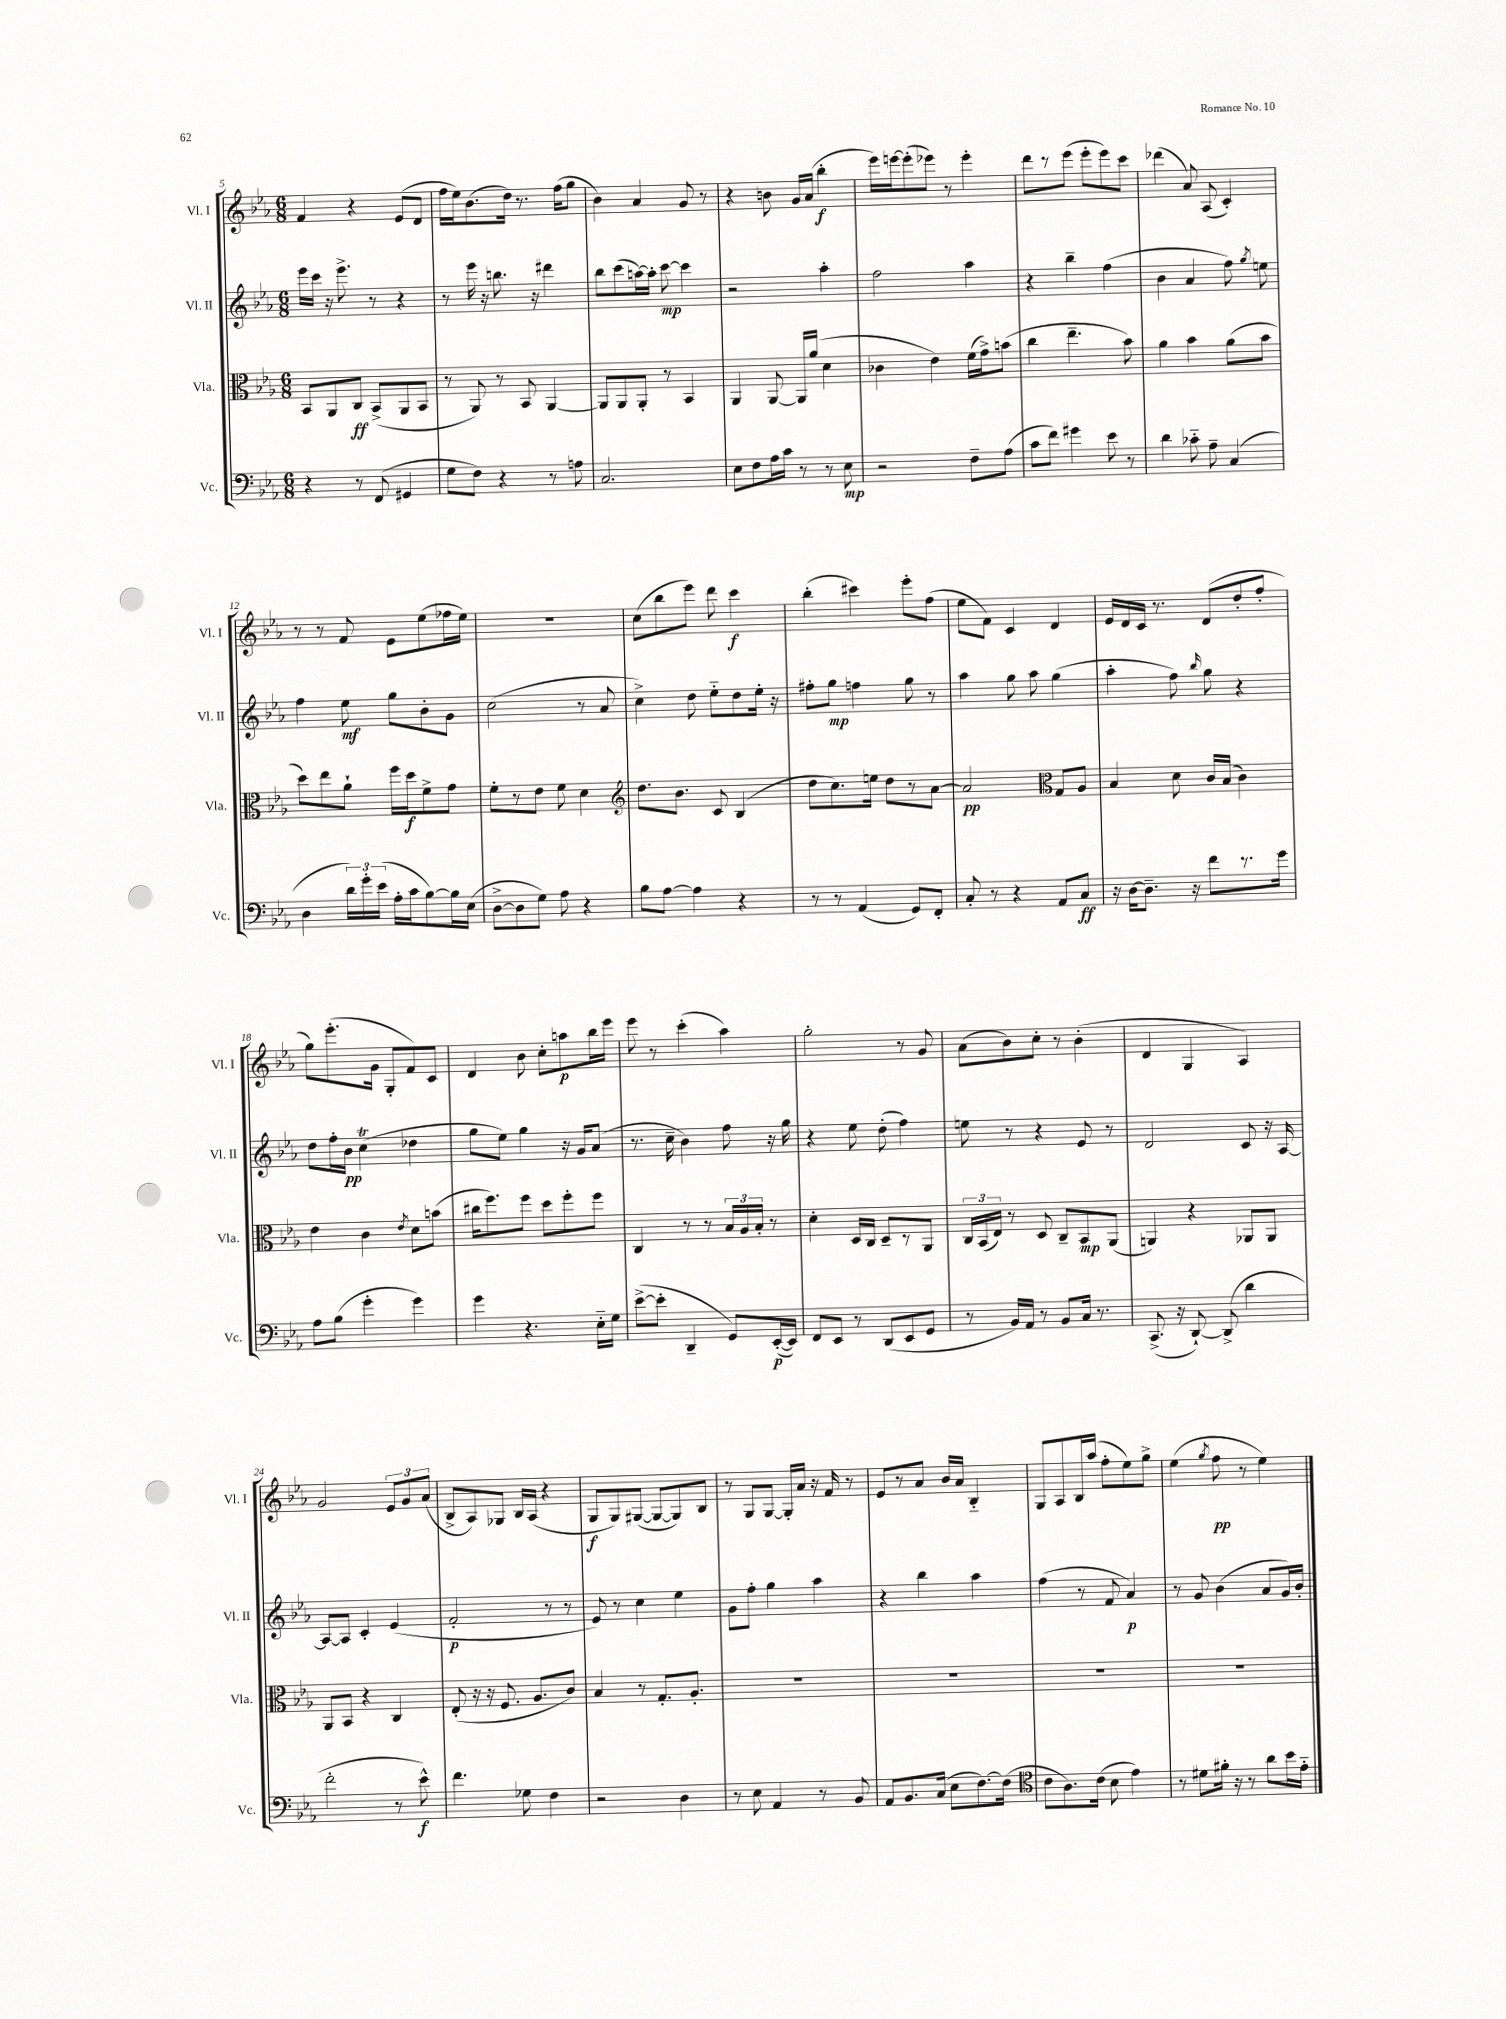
<<
\new StaffGroup <<
\new Staff = "s0" \with { instrumentName = "Vl. I" shortInstrumentName = "Vl. I" } {
    \clef treble \key ees \major \numericTimeSignature \time 6/8
    \autoBeamOff f'4 r4 ees'8[( d'8] |
    f''16[ ees''16) bes'8.( d''16]) r8. f''16[( g''8] |
    bes'4) aes'4 g'8 r8 |
    r4 b'8 g'16[ aes'16]( bes''4-.\f |
    ees'''16[) e'''16~ e'''8-.( ees'''8]) r8 ees'''4-. |
    d'''8[ r8 ees'''8]( ees'''8[-. ees'''8) c'''8] |
    des'''4( aes'8) aes8( c'4-.) |
    r8 r8 f'8 ees'8[ ees''8( fes''16 ees''16]) |
    R2. |
    c''8[( bes''8 ees'''8]) d'''8 c'''4\f |
    bes''4-.( cis'''4) ees'''8[-. f''8]( |
    ees''8[ f'8]) c'4 d'4 |
    ees'16[ d'16 c'16] r8. d'8[( d''8-. f''8]-. |
    g''8[) ees'''8.-.( g'16] g8[-. f'8) c'8] |
    d'4 bes'8 c''8[-. a''8\p bes''16 ees'''16] |
    ees'''8 r8 c'''4-.( aes''4) |
    g''2-. r8 g'8 |
    aes'8[( bes'8) c''8]-. r8 bes'4-.( |
    d'4 g4 aes4) |
    g'2 \tuplet 3/2 { ees'8[ g'8 aes'8]( } |
    bes8[-> aes8) ges8] bes16[ aes16]( r4 |
    g8[\f g8) gis8]~( gis8[~ gis8) bes8] |
    r8 g8[ g8]~ g16[-. aes'16] r16 f'16 r8 |
    ees'8[ r8 aes'8] bes'16[ aes'16] bes4-_ |
    g8[ aes8 bes16 aes''16]( f''8[-. ees''8) g''8]-> |
    ees''4( \acciaccatura { g''8 } f''8\pp r8 ees''4) \bar "|." |
}
\new Staff = "s1" \with { instrumentName = "Vl. II" shortInstrumentName = "Vl. II" } {
    \clef treble \key ees \major \numericTimeSignature \time 6/8
    \autoBeamOff ees'''16[ c'''16] r16 ees'''8.-> r8 r4 |
    r8 ees'''16 r16 b''8. r16 dis'''4 |
    bes''8[ c'''8( a''16~) a''16]-. c'''8~\mp c'''4 |
    r2 aes''4-. |
    f''2 aes''4 |
    r4 bes''4-- f''4( |
    bes'4 aes'4 f''8) \acciaccatura { g''8 } e''8 |
    f''4 ees''8\mf g''8[ bes'8-. g'8] |
    c''2( r8 aes'8 |
    c''4->) d''8 ees''8[-_ d''8 ees''16]-. r16 |
    fis''8[-. g''8]\mp f''4 g''8 r8 |
    aes''4 g''8 aes''8 g''4( |
    aes''4-. f''8) \grace { bes''16 } g''8 r4 |
    d''8[ f''16-. bes'16]\pp c''4\trill( des''4 |
    g''8[ ees''8]) g''4 r16 g'16[ aes'8]( |
    r8. c''16-- bes'4) f''8 r16 g''16 |
    r4 ees''8 d''8-.( f''4) |
    e''8 r8 r4 ees'8 r8 |
    d'2 c'8 r16 aes16~ |
    aes8[~ aes8] c'4-. ees'4( |
    f'2-.\p r8 r8 |
    ees'8) r8 c''4 ees''4 |
    g'8[ f''8]-. g''4 aes''4 |
    r4 bes''4 aes''4 |
    f''4( r8 f'8 aes'4\p) |
    r8 g'8 bes'4( aes'8[ g'16) bes'16]-. \bar "|." |
}
\new Staff = "s2" \with { instrumentName = "Vla." shortInstrumentName = "Vla." } {
    \clef alto \key ees \major \numericTimeSignature \time 6/8
    \autoBeamOff bes,8[ aes,8 c8]\ff bes,8[->( aes,8 bes,8] |
    r8 aes,8) r8 bes,8 aes,4~ |
    aes,8[ aes,8 aes,8]-. r8 bes,4 |
    aes,4 aes,8~ aes,16[ aes'16]( d'4 |
    ces'4 ees'4) f'16[( g'16->) b'8]( |
    c''4 ees''4.-- bes'8) |
    aes'4 bes'4 aes'8[( bes'8] |
    d''8[) ees''8 aes'8]-! f''16[ d''16\f f'8-> g'8] |
    f'8[-. r8 ees'8] f'8 d'4 |
    \clef treble d''8.[ bes'8.] c'8 bes4( |
    d''8[ c''8.) e''16] d''8[ r8 aes'8]~ |
    aes'2\pp \clef alto g8[ aes8] |
    bes4 d'8 c'16[ bes16]( c'4) |
    ees'4 c'4 \acciaccatura { ees'8 } d'8[ b'8]( |
    cis''16[ f''8.) f''8] d''8[ f''8-. f''8] |
    c4 r8 r8 \tuplet 3/2 { bes16[ aes16 bes16]-. } r8 |
    d'4-. d16[ c16] d8[-- r8 aes,8] |
    \tuplet 3/2 { c16[ bes,16( ees16]) } r8 d8 c8[-- bes,8\mp aes,8]( |
    a,4) r4 aes,8[ aes,8] |
    aes,8[ bes,8] r4 c4 |
    ees8-.( r16 r16 f8. aes8.[ c'8]) |
    bes4 r8 g8.[-. aes8.]-. |
    R2. |
    R2. |
    R2. |
    R2. \bar "|." |
}
\new Staff = "s3" \with { instrumentName = "Vc." shortInstrumentName = "Vc." } {
    \clef bass \key ees \major \numericTimeSignature \time 6/8
    \autoBeamOff r4 r8 f,8( gis,4 |
    g8[ f8]) r4 r8 a8 |
    c2. |
    ees8[ f8 aes16 c'16] r8 r8 ees8\mp |
    r2 f8[-- aes8]( |
    c'8[ f'8]) gis'4 ees'8 r8 |
    d'4 ces'8-_ aes8-- c4( |
    d4 \tuplet 3/2 { d'16[) g'16-. ees'16]( } aes16[-. c'16 bes8~) bes16 ees16]( |
    d8[~-> d8 g8]) aes8 r4 |
    bes8[ aes8]~ aes4 r4 |
    r8 r8 aes,4( g,8[) f,8]-. |
    c8-. r8 r4 aes,8[ c8]\ff |
    r16 d16[~ d8.]-- r16 f'8[ r8. g'16] |
    aes8[ bes8]( g'4-. g'4) |
    g'4 r4. ees16[-_ g16] |
    ees'8[~->( ees'8]-. d,4-- g,8[) ees,16~-.\p( ees,16]) |
    f,8[ ees,8] r8 d,8[( ees,8 g,8] |
    r8 bes,16[) aes,16] r8 bes,8[ c16] r8. |
    c,8.->( r16 d,8~-!) d,8->( d'4 |
    f'2-. r8 ees'8-^\f) |
    f'4. ges8 f4 |
    r2 d4 |
    r8 ees8 aes,4 r8 bes,8 |
    aes,8[ bes,8. c16]( ees8[ f8.~) f16]( |
    \clef tenor c'8[ aes8.) c'16]( bes8 ees'4) |
    r8 dis'8[ fis'16]-. r16 r8 aes'8[ bes'16 ees'16]-_ \bar "|." |
}
>>
>>
\layout { \context { \Score currentBarNumber = #5 } }
